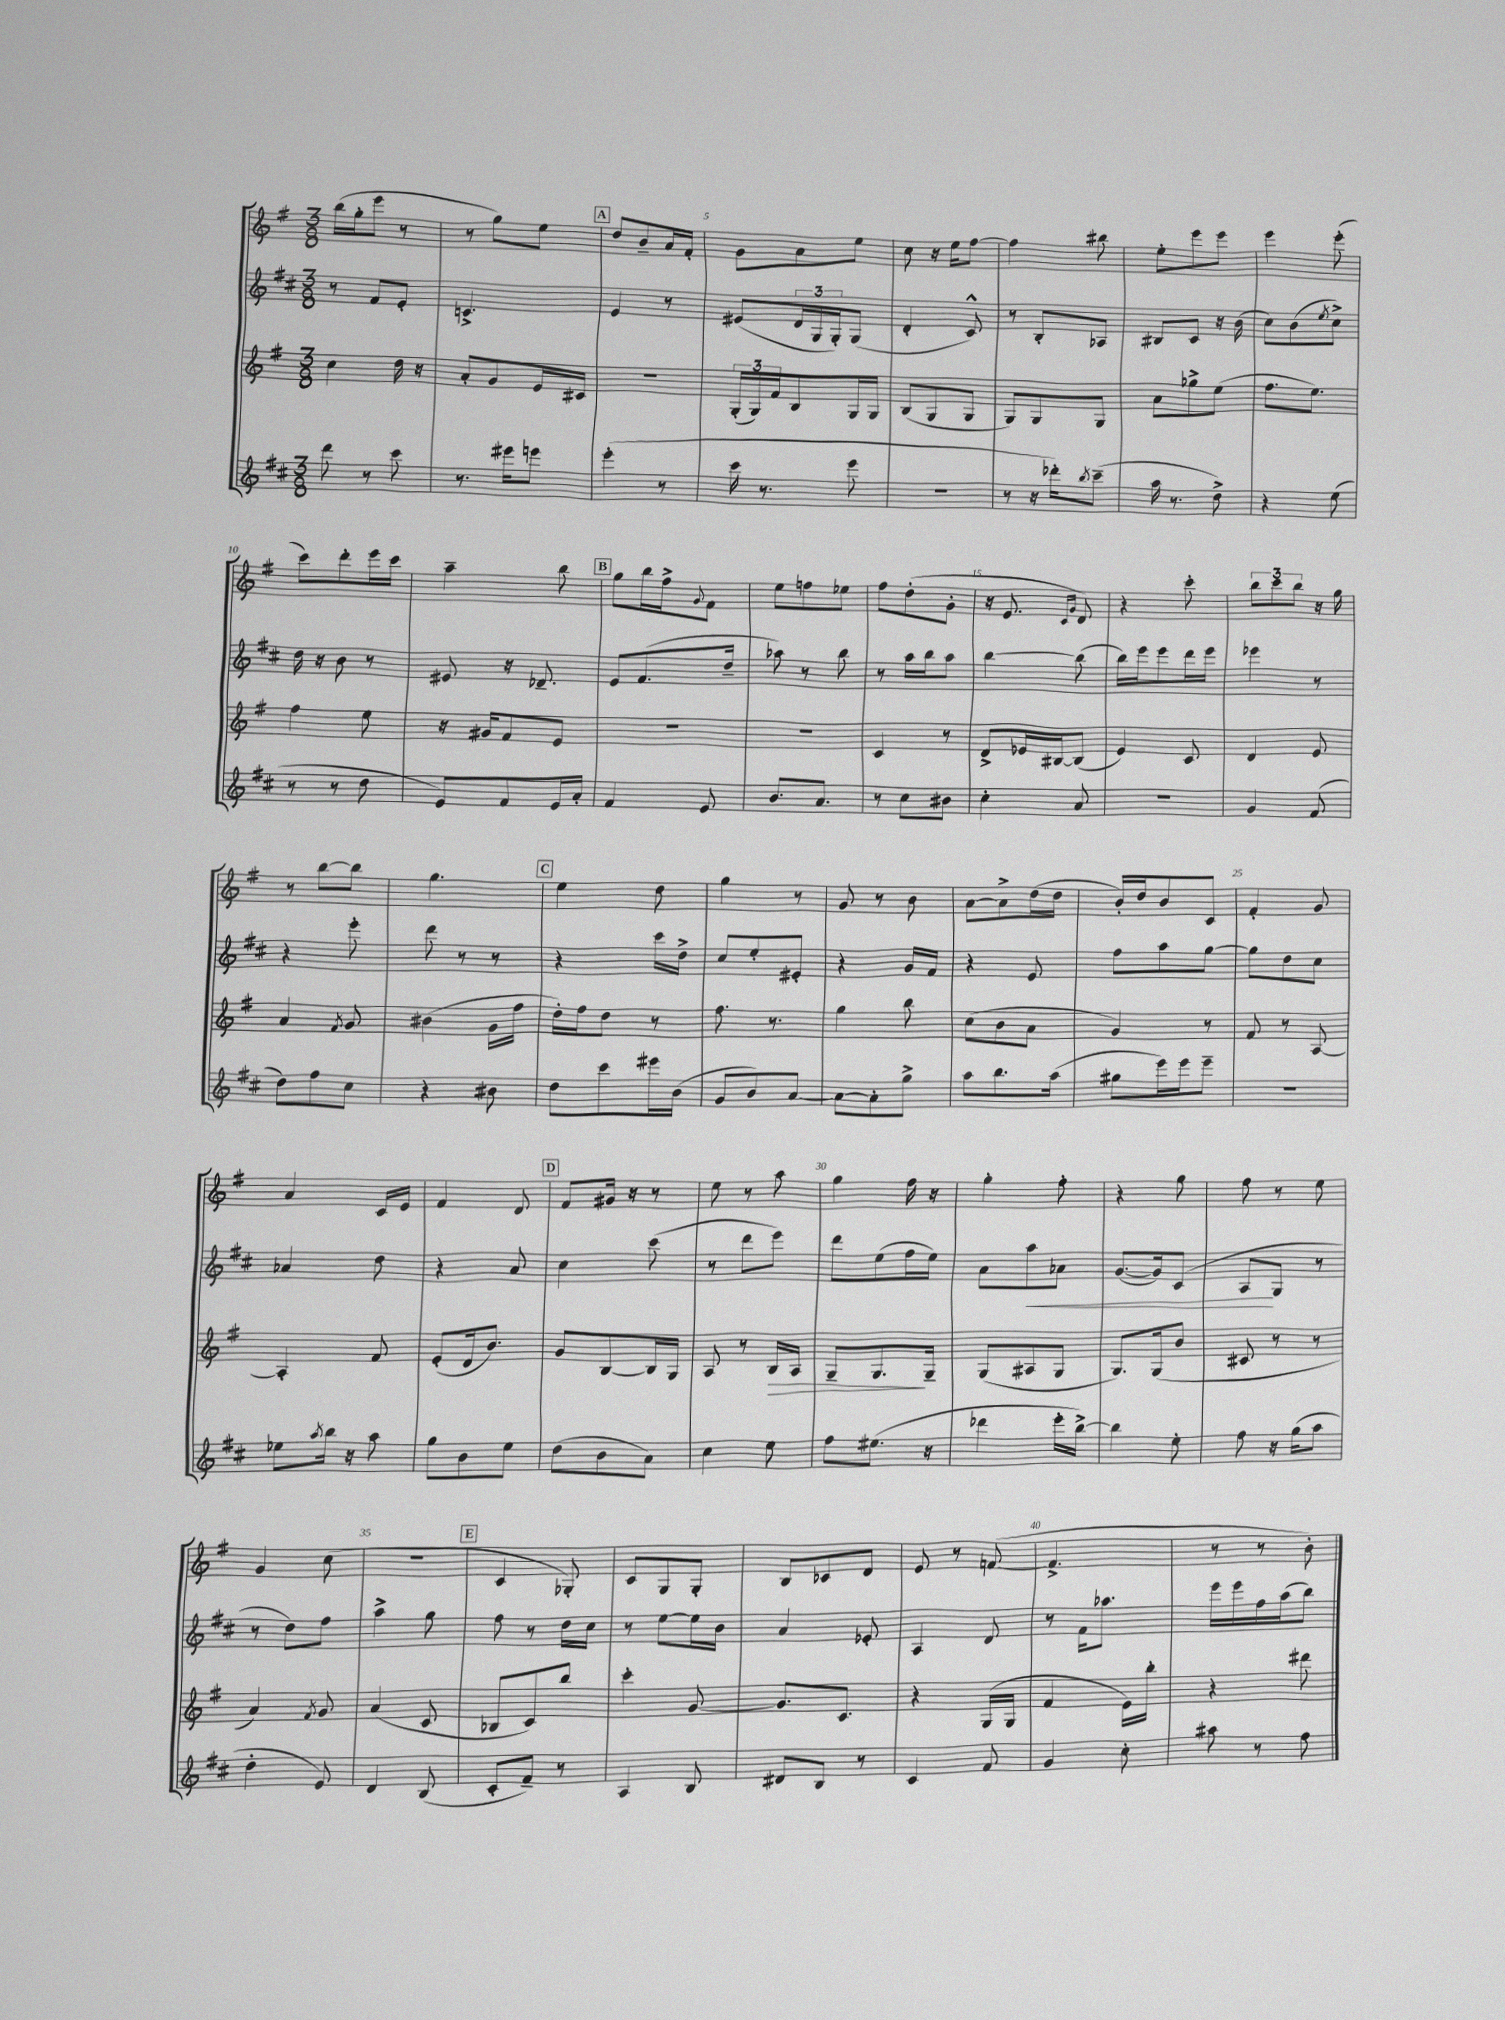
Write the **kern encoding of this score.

**kern	**kern	**kern	**kern
*staff4	*staff3	*staff2	*staff1
*clefG2	*clefG2	*clefG2	*clefG2
*k[f#c#]	*k[f#]	*k[f#c#]	*k[f#]
*M3/8	*M3/8	*M3/8	*M3/8
8ddd	4cc	8r	(16bb
.	.	.	16gg'
8r	.	8f#	8eee
8ccc#	16dd	8e'	8r
.	16r	.	.
=	=	=	=
8.r	8a'	4.c^	8r
.	8g	.	8gg)
16eee#	.	.	.
8eee	16e	.	8ee
.	16c#	.	.
=	=	=	=
(4eee'	4.r	4e	8dd
.	.	.	8b~
8r	.	8r	16a
.	.	.	16f#'
=	=	=	=
16ccc#	(24G'	(8e#	8g
.	24G)	.	.
8.r	.	.	.
.	24f#	.	.
.	8B	24d	8a
.	.	24G	.
.	.	24G')	.
8eee	16G	(8G	8ee
.	16G	.	.
=	=	=	=
4.r	(8B	4d'	8cc
.	8G	.	16r
.	.	.	16ee
.	8G	8c#^^)	[8ff#
=	=	=	=
8r	8G)	8r	4ff#]
16r	8G	8B'	.
16ddd-')	.	.	.
8qbb	.	.	.
(8ccc#~	8G	8A-	8bb#
=	=	=	=
16aa	8a	8B#	8ee'
8.r	.	.	.
.	8gg-^	8c#	8eee
8dd^)	(8ee	16r	8eee
.	.	(16b	.
=	=	=	=
4r	8.ff#	8cc#)	4eee
.	.	(8b	.
.	8.ee)	.	.
.	.	8qee	.
(8ee	.	8cc#^)	(8eee'
=	=	=	=
8r	4ff#	16dd	8ccc)
.	.	16r	.
8r	.	8b	8ddd'
8dd	8ee	8r	16eee
.	.	.	16ccc
=	=	=	=
8e)	16r	8e#	4aa~
.	16g#	.	.
8f#	8f#	16r	.
.	.	8.d-~	.
16e	8e	.	8bb
16a'	.	.	.
=	=	=	=
4f#	4.r	8e	8gg
.	.	(8.f#	16bb
.	.	.	16ff#^
.	.	.	8qqg
8e	.	.	8f#
.	.	16dd~	.
=	=	=	=
8.b	4.r	8aa-)	8ee
.	.	8r	8ff
8.a	.	.	.
.	.	8bb	8ee-
=	=	=	=
8r	4c	8r	8ff#
8cc#	.	16aa	(8dd'
.	.	16bb	.
8b#	8r	8aa	8g'
=	=	=	=
4cc#'	8d^	[4bb	16r
.	.	.	8.e
.	16e-	.	.
.	[16B#	.	.
.	.	.	16qqc
.	.	.	16qqg
8a	(8B#]	(8bb]	8d)
=	=	=	=
4.r	4e)	16bb)	4r
.	.	16eee	.
.	.	8eee	.
.	8c	16ddd	8ccc'
.	.	16eee	.
=	=	=	=
4g	4d	4eee-	12bb
.	.	.	12ccc
.	.	.	12bb
(8f#	8e	8r	16r
.	.	.	16gg
=	=	=	=
8dd)	4a	4r	8r
8ff#	.	.	[8bb
.	8qf#	.	.
8cc#	8g	8eee'	8bb]
=	=	=	=
4r	(4b#	8ddd	4.gg
.	.	8r	.
8b#	16g	8r	.
.	16ff#	.	.
=	=	=	=
8dd	16dd')	4r	4ee
.	16ff#	.	.
8ccc#	8dd	.	.
16eee#	8r	16ccc#	8dd
(16b	.	16dd^	.
=	=	=	=
8g	8.ff#	8cc#	4gg
8b)	.	8ee'	.
.	8.r	.	.
[8a	.	8e#'	8r
=	=	=	=
8a_	4gg	4r	8g
8a']	.	.	8r
8gg^	8bb	16g	8b
.	.	16f#	.
=	=	=	=
8aa	(8cc	4r	[8a
8.bb	8b	.	8a^]
.	8a	8e	(16dd
(16aa	.	.	16dd
=	=	=	=
8gg#	4g)	8ff#	16b')
.	.	.	16dd
16eee)	.	8aa	8b
16eee	.	.	.
8eee~	8r	[8gg	8c
=	=	=	=
4.r	8f#	8gg]	4f#'
.	8r	8dd	.
.	[8A	8cc#	8g
=	=	=	=
8ee-	4A']	4a-	4a
8qaa	.	.	.
16bb	.	.	.
16r	.	.	.
8aa	8f#	8dd	16c
.	.	.	16e
=	=	=	=
8gg	(8e'	4r	4f#
8b	16d	.	.
.	8.b)	.	.
8ee	.	8a	8d
=	=	=	=
(8dd	8g	4cc#	8f#
8b	[8B	.	16g#
.	.	.	16r
8a)	16B]	(8ccc#	8r
.	16G	.	.
=	=	=	=
4cc#	8A	8r	8ee
.	8r	8ddd	8r
8ee	16B	8eee)	8aa
.	16A	.	.
=	=	=	=
8ff#	8G~	8ddd	4gg
(8.ee#	8.G	(8ee	.
.	.	16ff#	16ff#
16r	16G~	16ee)	16r
=	=	=	=
4ddd-	(8G	8a	4gg'
.	8A#	8aa	.
16eee'	8G	8a-	8ff#'
[16bb^)	.	.	.
=	=	=	=
4bb]	8.G)	([8.g	4r
.	(16G	16g])	.
8ee'	8b	(8c#	8gg
=	=	=	=
8ff#	8c#	8A	8ff#
16r	8r	8G	8r
(16gg	.	.	.
8aa	8r	8r	8ee
=	=	=	=
4dd'	4a)	8r	4g
.	.	8dd)	.
.	8qf#	.	.
8e)	8g	8ff#	(8cc
=	=	=	=
4d	(4a	4aa^	4.r
(8B	8c	8gg	.
=	=	=	=
8c#'	8B-	8ff#	4c
8f#~)	8c)	8r	.
8r	8bb	16dd	8G-')
.	.	16cc#	.
=	=	=	=
4A	4ccc'	8r	8c
.	.	[8ee	8G
8B	[8g	16ee]	8G'
.	.	16b	.
=	=	=	=
8d#	8.g]	4a	8B
8B	.	.	8c-
.	8.c	.	.
8r	.	8e-'	8d
=	=	=	=
4c#	4r	4A	8e
.	.	.	8r
8f#	(16G	8d	([8f
.	16G	.	.
=	=	=	=
4g	4f#	8r	4.f^]
.	.	16f#	.
.	.	8.aa-	.
8cc#'	16e)	.	.
.	16bb'	.	.
=	=	=	=
8aa#	4r	16eee	8r
.	.	16eee	.
8r	.	16ff#	8r
.	.	(16aa	.
8ff#	8ddd#	8bb)	8b')
==	==	==	==
*-	*-	*-	*-
